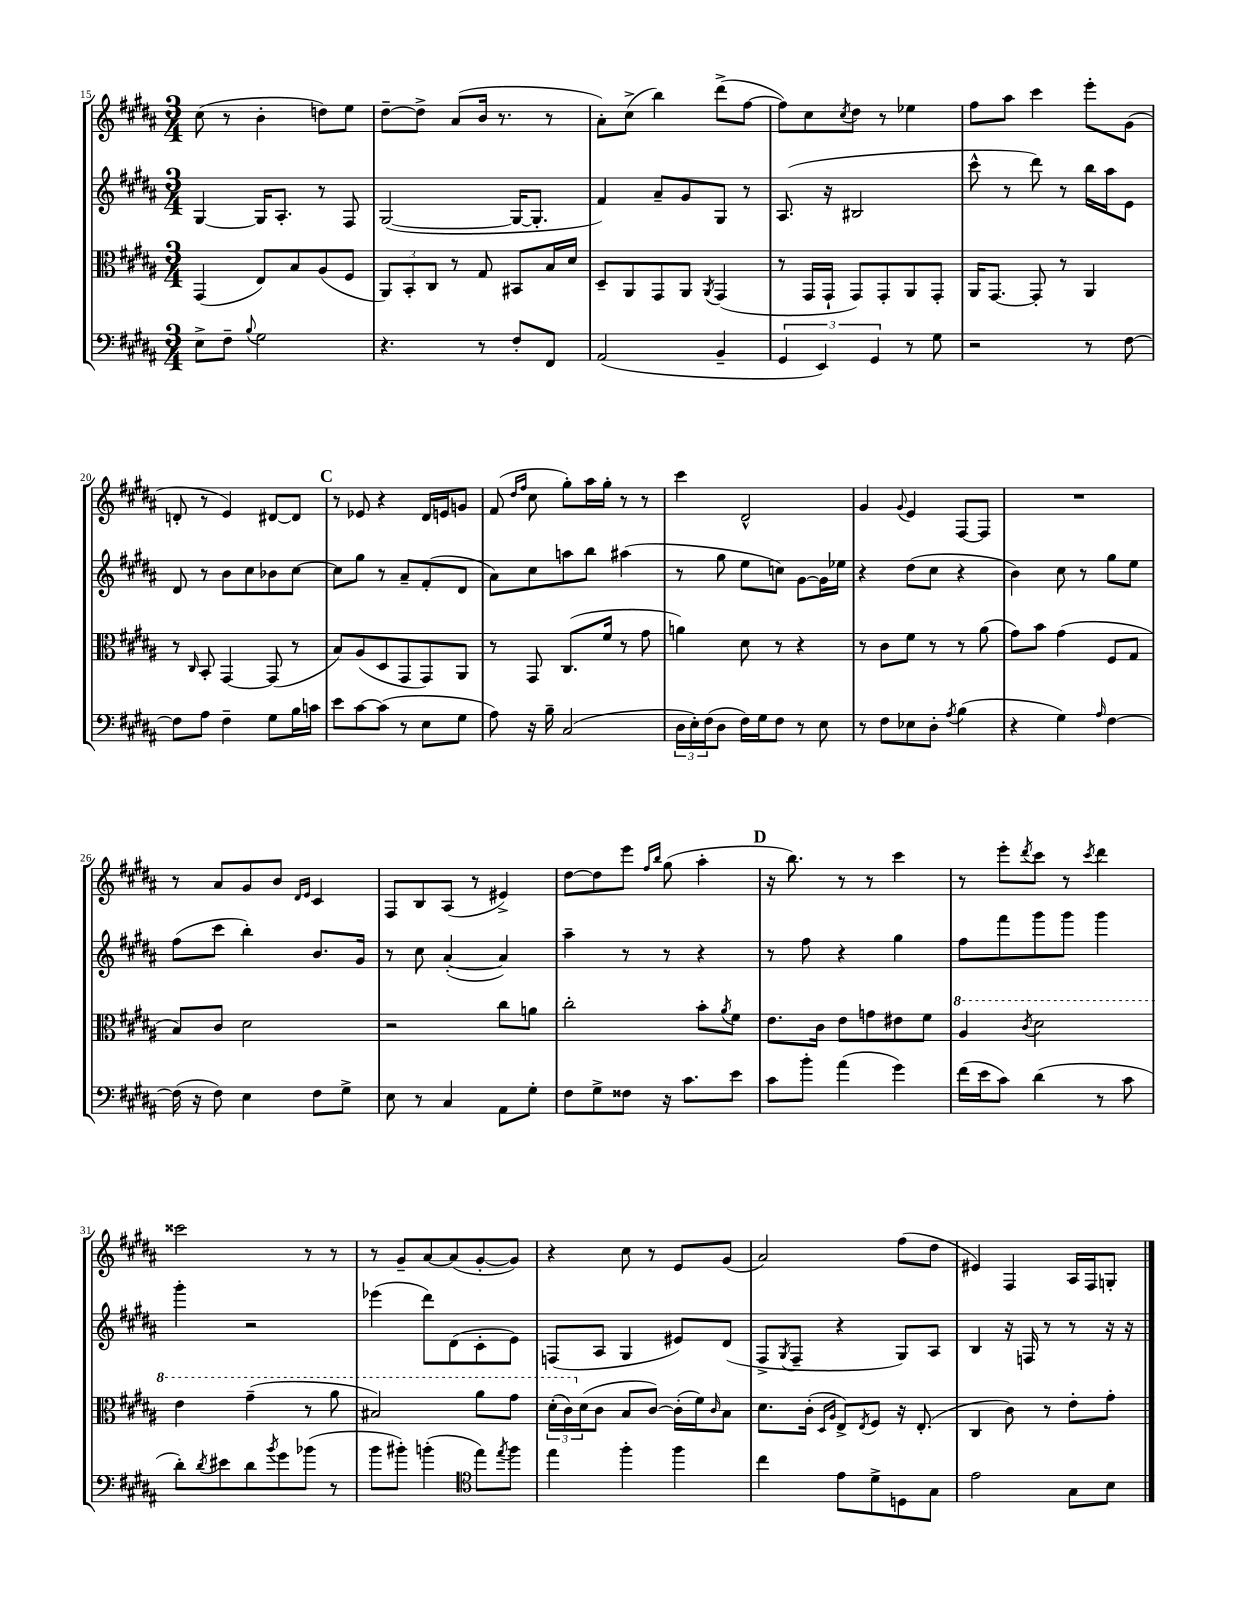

**kern	**kern	**kern	**kern
*staff4	*staff3	*staff2	*staff1
*clefF4	*clefC3	*clefG2	*clefG2
*k[f#c#g#d#a#]	*k[f#c#g#d#a#]	*k[f#c#g#d#a#]	*k[f#c#g#d#a#]
*M3/4	*M3/4	*M3/4	*M3/4
8E^\L	(4GG#/	[4G#/	(8cc#\
8F#~\J	.	.	8r
8qqB/	.	.	.
2G#\	8E/L)	16G#/]LK	4b'\
.	.	8.A#'/J	.
.	8B/	.	.
.	(8A#/	8r	8dd\L)
.	8F#/J	8F#/	8ee\J
=	=	=	=
4.r	12AA#/L)	([2G#/	[8dd#~\L
.	12BB'/	.	.
.	.	.	8dd#^\]J
.	12C#/J	.	.
.	8r	.	(8a#/L
8r	8G#/	.	16b/Jk
.	.	.	8.r
8F#'/L	8BB#/L	16G#/_LK	.
.	.	8.G#'/]J	.
8FF#/J	16B/L	.	8r
.	16d#/JJ	.	.
=	=	=	=
(2AA#/	8D#~/L	4f#/)	8a#'\L)
.	8AA#/	.	(8cc#^\J
.	8GG#/	8a#~/L	4bb\)
.	8AA#/J	8g#/	.
.	8qAA#/	.	.
4BB~/	(4GG#/	8G#/J	(8ddd#^\L
.	.	8r	[8ff#\J
=	=	=	=
6GG#/	8r	(8.A#/	8ff#\]L)
.	16GG#/LL	.	8cc#\
6EE/)	.	.	.
.	16GG#`/JJ	16r	.
.	.	.	8qcc#/
.	8GG#/L)	2B#/	8dd#\J
6GG#/	.	.	.
.	8GG#'/	.	8r
8r	8AA#/	.	4ee-\
8G#\	8GG#'/J	.	.
=	=	=	=
2r	16AA#/LK	8ccc#^^\	8ff#\L
.	[8.GG#/J	.	.
.	.	8r	8aa#\J
.	8GG#'/]	8ddd#\)	4ccc#\
.	8r	8r	.
8r	4AA#/	16bb\LL	8eee'\L
.	.	16aa#\J	.
[8F#\	.	8e\J	(8g#\J
=	=	=	=
8F#\]L	8r	8d#/	8d'/
.	16qqC#/	.	.
8A#\J	8BB'/	8r	8r
4F#~\	[4GG#/	8b\L	4e/)
.	.	8cc#\	.
8G#\L	(8GG#/]	8b-\	[8d#/L
16B\L	8r	[8cc#\J	8d#/]J
16c\JJ	.	.	.
=	=	=	=
8e\L	8B/L)	8cc#\]L	8r
[8c#\	(8A#/	8gg#\J	8e-/
(8c#\]J	8D#/	8r	4r
8r	8GG#/	8a#~/L	.
8E\L	8GG#/)	(8f#'/	16d#/LL
.	.	.	16e/J
8G#\J	8AA#/J	8d#/J	8g/J
=	=	=	=
8A#\)	8r	8a#\L)	(8f#/
.	.	.	16qqdd#/LL
.	.	.	16qqff#/JJ
16r	8GG#/	8cc#\	8cc#\
16B~\	.	.	.
(2C#/	(8.C#/L	8aa\	8gg#'\L)
.	.	8bb\J	16aa#\L
.	16f#/Jk	.	16gg#'\JJ
.	8r	(4aa#\	8r
.	8g#\	.	8r
=	=	=	=
24D#\LL	4a\)	8r	4ccc#\
24E'\)	.	.	.
(24F#\J	.	.	.
8D#\J	.	8gg#\	.
16F#\LL)	8d#\	8ee\L	2d#^^/
16G#\J	.	.	.
8F#\J	8r	8cc\J)	.
8r	4r	[8g#\L	.
8E\	.	16g#\]L	.
.	.	16ee-\JJ	.
=	=	=	=
8r	8r	4r	4g#/
8F#\L	8c#\L	.	.
.	.	.	8qqg#/
8E-\	8f#\J	(8dd#\L	4e/
8D#'\J	8r	8cc#\J	.
8qA#/	.	.	.
(4B\	8r	4r	[8F#/L
.	(8a#\	.	8F#/]J
=	=	=	=
4r	8g#\L)	4b\)	2.r
.	8b\J	.	.
4G#\)	(4g#\	8cc#\	.
.	.	8r	.
16qqA#/	.	.	.
[4F#\	8F#/L	8gg#\L	.
.	8G#/J	8ee\J	.
=	=	=	=
(16F#\]	8B/L)	(8ff#\L	8r
16r	.	.	.
8F#\)	8c#/J	8ccc#\J	8a#/L
4E\	2d#\	4bb'\)	8g#/
.	.	.	8b/J
.	.	.	16qqd#/LL
.	.	.	16qqe/JJ
8F#\L	.	8.b/L	4c#/
8G#^\J	.	.	.
.	.	16g#/Jk	.
=	=	=	=
8E\	2r	8r	8F#/L
8r	.	8cc#\	8B/
4C#/	.	([4a#'/	(8A#/J
.	.	.	8r
8AA#\L	8cc#\L	4a#/])	4e#^/)
8G#'\J	8a\J	.	.
=	=	=	=
8F#\L	2cc#'\	4aa#~\	[8dd#\L
8G#^\	.	.	8dd#\]
8F##\J	.	8r	8eee\J
.	.	.	16qqff#/LL
.	.	.	16qqbb/JJ
16r	.	8r	(8gg#\
8.c#\L	.	.	.
.	8b'\L	4r	4aa#'\
.	8qa#/	.	.
8e\J	8f#\J	.	.
=	=	=	=
8c#\L	8.e\L	8r	16r
.	.	.	8.bb\)
8b'\J	.	8ff#\	.
.	16c#\Jk	.	.
(4a#\	8e\L	4r	8r
.	8g\	.	8r
4g#\)	8e#\	4gg#\	4ccc#\
.	8f#\J	.	.
=	=	=	=
(16f#\LL	4a#/	8ff#\L	8r
16e\J	.	.	.
8c#\J)	.	8fff#\	8eee'\L
.	8qcc#/	.	8qddd#/
(4d#\	2dd#\	8ggg#\	8ccc#\J
.	.	8ggg#\J	8r
.	.	.	8qccc#/
8r	.	4ggg#\	4ddd#\
8c#\	.	.	.
=	=	=	=
8d#'\L)	4ee\	4ggg#'\	2ccc##\
8qd#/	.	.	.
8e#\	.	.	.
8d#\	(4gg#~\	2r	.
8qb/	.	.	.
8g#\	.	.	.
(8b-\J	8r	.	8r
8r	8aa#\	.	8r
=	=	=	=
8b\L	2b#/)	(4eee-\	8r
8b#'\J)	.	.	8g#~/L
(4b'\	.	8ddd#\L)	[8a#/
.	.	(8d#\	(8a#/]
*clefC4	*	*	*
8ee\L)	8aa#\L	8c#'\	[8g#'/
8qee/	.	.	.
8ff#\J	8gg#\J	8e\J)	8g#/]J)
=	=	=	=
4ee\	(24dd#'\LL	(8F/L	4r
.	24cc#\)	.	.
.	(24d#\J	.	.
.	8c#\J	8A#/J	.
4ff#'\	8B/L	4G#/	8cc#\
.	[8c#/J)	.	8r
4ff#\	(16c#'\]LL	8e#/L)	8e/L
.	16f#\J)	.	.
.	16qqc#/	.	.
.	8B\J	(8d#/J	(8g#/J
=	=	=	=
4cc#\	8.d#\L	8F#^/L	2a#/)
.	.	8qG#/	.
.	.	8F#~/J	.
.	(16c#'\Jk	.	.
.	16qqD#/LL	.	.
.	16qqA#/JJ	.	.
8e\L	8E^/L)	4r	.
.	8qE/	.	.
8d#^\	8F#/J	.	.
8D\	16r	8G#/L)	(8ff#\L
.	(8.E'/	.	.
8G#\J	.	8A#/J	8dd#\J
=	=	=	=
2e\	4C#/	4B/	4e#/)
.	8c#\)	16r	4F#/
.	.	16F/	.
.	8r	8r	.
8G#\L	8e'\L	8r	16A#/LL
.	.	.	16F#/J
8B\J	8g#'\J	16r	8G'/J
.	.	16r	.
==	==	==	==
*-	*-	*-	*-
